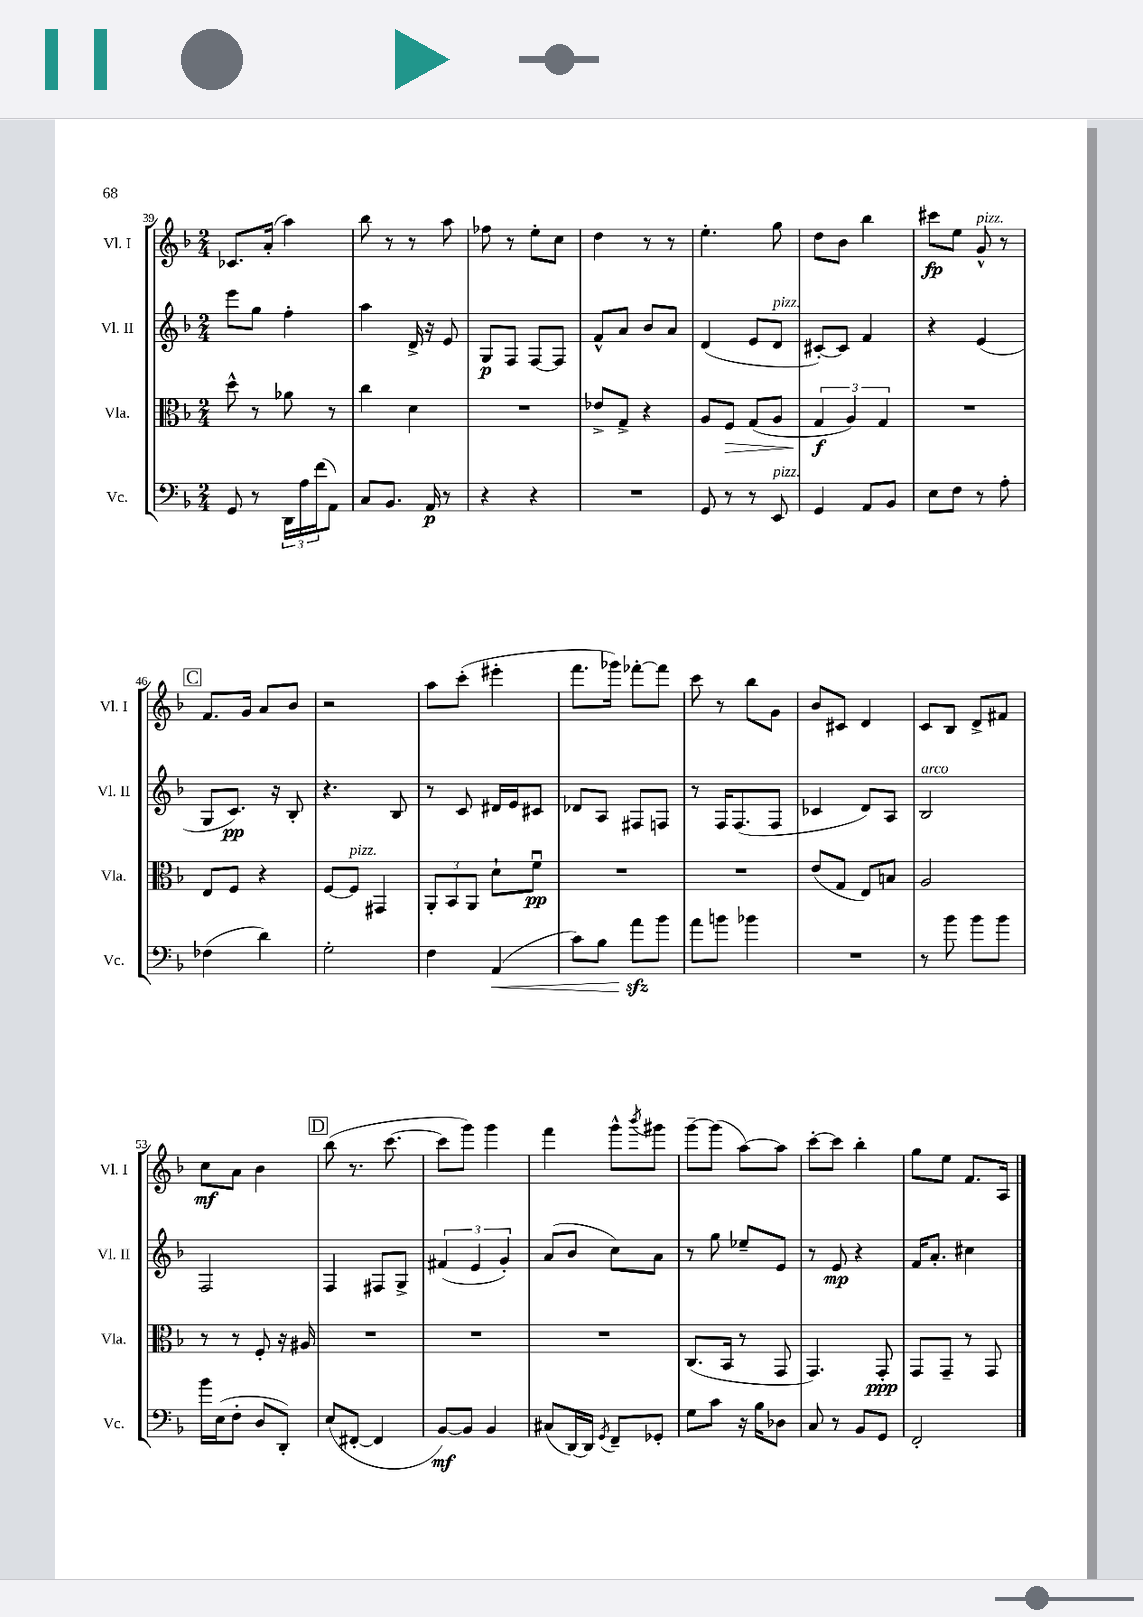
<<
\new StaffGroup <<
\new Staff = "s0" \with { instrumentName = "Vl. I" shortInstrumentName = "Vl. I" } {
    \clef treble \key f \major \numericTimeSignature \time 2/4
    ces'8. a'16-.( a''4) |
    bes''8 r8 r8 a''8 |
    fes''8 r8 e''8-. c''8 |
    d''4 r8 r8 |
    e''4.-. g''8 |
    d''8 bes'8 bes''4 |
    cis'''8\fp e''8 g'8-^^\markup { \italic "pizz." } r8 |
    \mark \markup { \box "C" } f'8. g'16 a'8 bes'8 |
    r2 |
    a''8 c'''8-.( eis'''4-. |
    f'''8. ges'''16) fes'''8~-. fes'''8 |
    c'''8 r8 bes''8 g'8 |
    bes'8 cis'8 d'4 |
    c'8 bes8 d'8-> fis'8 |
    c''8\mf a'8 bes'4 |
    \mark \markup { \box "D" } bes''8( r8. c'''8.~ |
    c'''8 g'''8) g'''4 |
    f'''4 g'''8-^ \acciaccatura { bes'''8 } gis'''8 |
    g'''8~-- g'''8( a''8~) a''8 |
    c'''8~-. c'''8 bes''4-. |
    g''8 e''8 f'8. a16 \bar "|." |
}
\new Staff = "s1" \with { instrumentName = "Vl. II" shortInstrumentName = "Vl. II" } {
    \clef treble \key f \major \numericTimeSignature \time 2/4
    e'''8 g''8 f''4-. |
    a''4 d'16-> r16 e'8 |
    g8\p f8 f8~ f8 |
    f'8-^ a'8 bes'8 a'8 |
    d'4( e'8 d'8^\markup { \italic "pizz." } |
    cis'8~-.) cis'8 f'4 |
    r4 e'4( |
    \mark \markup { \box "C" } g8 c'8.\pp) r16 bes8-. |
    r4. bes8 |
    r8 c'8 dis'16 e'16 cis'8 |
    des'8 a8 fis8 f8 |
    r8 f16 f8.( f8 |
    ces'4 d'8) a8 |
    bes2^\markup { \italic "arco" } |
    f2 |
    \mark \markup { \box "D" } f4 fis8 g8-> |
    \tuplet 3/2 { fis'4( e'4 g'4-.) } |
    a'8( bes'8 c''8) a'8 |
    r8 g''8 ees''8-- e'8 |
    r8 e'8\mp r4 |
    f'16 a'8.-. cis''4 \bar "|." |
}
\new Staff = "s2" \with { instrumentName = "Vla." shortInstrumentName = "Vla." } {
    \clef alto \key f \major \numericTimeSignature \time 2/4
    d''8-^ r8 aes'8 r8 |
    c''4 d'4 |
    R2 |
    ees'8-> g8-> r4 |
    a8 f8\> g8( a8 |
    \tuplet 3/2 { g4\f\! a4) g4 } |
    R2 |
    \mark \markup { \box "C" } e8 f8 r4 |
    f8~ f8^\markup { \italic "pizz." } gis,4 |
    \tuplet 3/2 { a,8-. bes,8 a,8 } d'8-! f'8\downbow\pp |
    R2 |
    R2 |
    e'8( g8 e8) b8 |
    a2 |
    r8 r8 f8-. r16 ais16 |
    \mark \markup { \box "D" } R2 |
    R2 |
    R2 |
    c8.( bes,16 r8 g,8 |
    g,4.) g,8-.\ppp |
    g,8 g,8-- r8 g,8 \bar "|." |
}
\new Staff = "s3" \with { instrumentName = "Vc." shortInstrumentName = "Vc." } {
    \clef bass \key f \major \numericTimeSignature \time 2/4
    g,8 r8 \tuplet 3/2 { d,16 a16 f'16( } a,8) |
    c8 bes,8. a,16\p r8 |
    r4 r4 |
    R2 |
    g,8 r8 r8 e,8^\markup { \italic "pizz." } |
    g,4 a,8 bes,8 |
    e8 f8 r8 a8-. |
    \mark \markup { \box "C" } fes4( d'4) |
    g2-. |
    f4 a,4\<( |
    c'8) bes8 a'8\sfz\! bes'8 |
    a'8 b'8 bes'4 |
    R2 |
    r8 bes'8 bes'8 bes'8 |
    bes'16 e16( f8-. d8 d,8-.) |
    \mark \markup { \box "D" } e8( fis,8~-. fis,4 |
    bes,8~\mf) bes,8 bes,4 |
    cis8( d,16~) d,16 \acciaccatura { g,8 } f,8-- ges,8-. |
    g8 c'8 r16 bes16 des8 |
    c8 r8 bes,8 g,8 |
    f,2-. \bar "|." |
}
>>
>>
\layout { \context { \Score currentBarNumber = #39 } }
